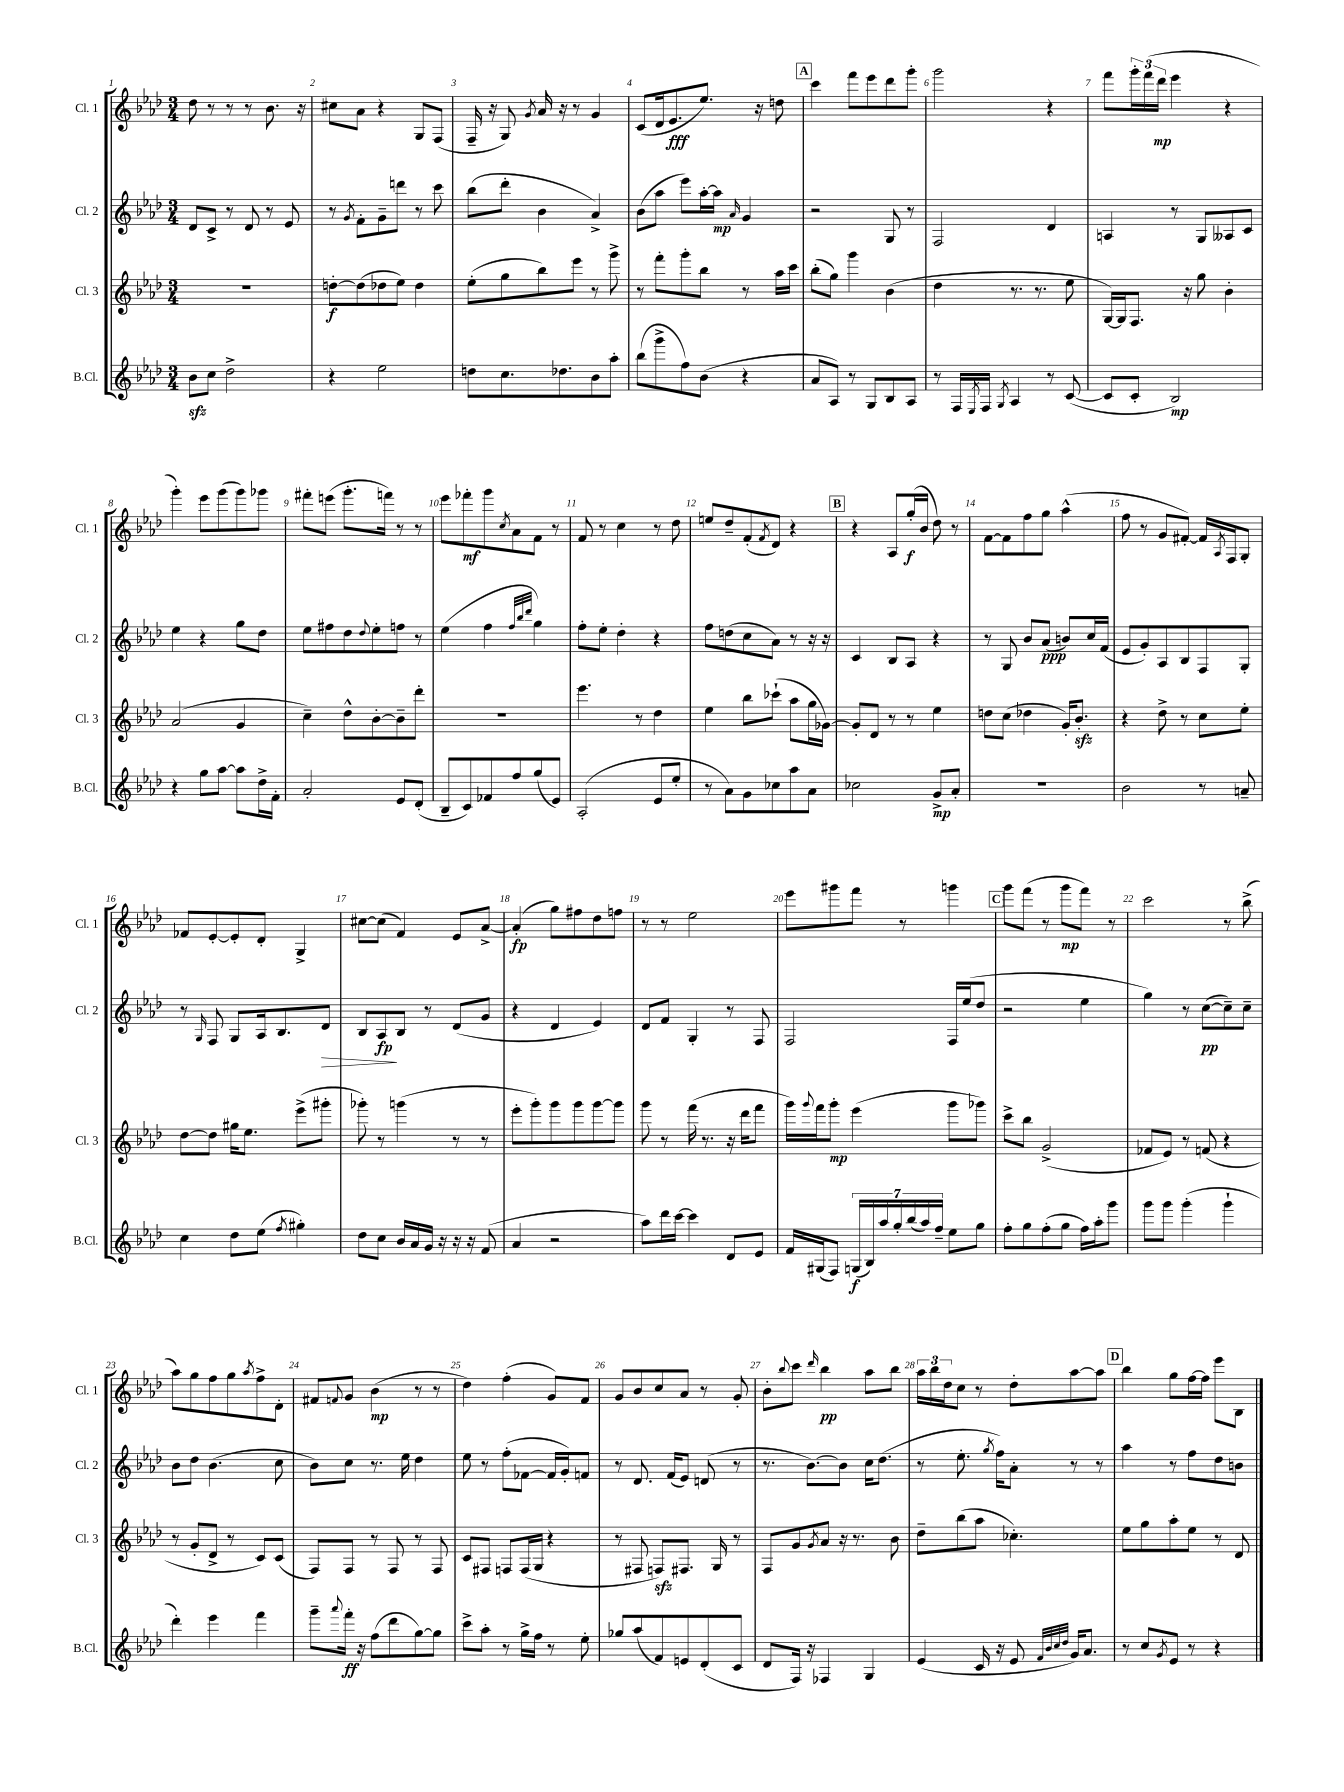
<<
\new StaffGroup <<
\new Staff = "s0" \with { instrumentName = "Cl. 1" shortInstrumentName = "Cl. 1" } {
    \clef treble \key aes \major \numericTimeSignature \time 3/4
    des''8 r8 r8 r8 bes'8. r16 |
    cis''8 aes'8 r4 g8 f8( |
    f16-- r16 g8) \acciaccatura { g'8 } aes'16 r16 r8 g'4 |
    c'8( des'16 ees'8.\fff ees''8.) r16 d''8 |
    \mark \markup { \box "A" } c'''4 f'''8 ees'''8 des'''8 g'''8-. |
    g'''2 r4 |
    f'''8 \tuplet 3/2 { g'''16-. f'''16( des'''16\mp } ees'''4 r4 |
    g'''4-.) ees'''8 g'''8( g'''8) ges'''8 |
    fis'''8-. e'''8( g'''8.-. f'''16) r8 r8 |
    ees'''8 fes'''8-.\mf g'''8 \acciaccatura { c''8 } aes'8 f'8 r8 |
    f'8 r8 c''4 r8 des''8 |
    e''8 des''8-- f'8-.( \acciaccatura { f'8 } des'8) r4 |
    \mark \markup { \box "B" } r4 aes8 g''16-.\f( bes'16 des''8) r8 |
    f'8~ f'8 f''8 g''8 aes''4-^( |
    f''8 r8 g'8 fis'8~-.) fis'16 \acciaccatura { aes8 } f16 g8-. |
    fes'8 ees'8~-. ees'8-. des'8-. g4-> |
    cis''8~ cis''8( f'4) ees'8 aes'8~-> |
    aes'4-.\fp( g''8) fis''8 des''8 f''8 |
    r8 r8 ees''2 |
    ees'''8 gis'''8 f'''8 r8 g'''4 |
    \mark \markup { \box "C" } g'''8 f'''8( r8 g'''8\mp f'''8) r8 |
    c'''2 r8 bes''8->( |
    aes''8) g''8 f''8 g''8 \acciaccatura { aes''8 } f''8-> des'8-. |
    fis'8 \appoggiatura { f'8 } g'8 bes'4\mp( r8 r8 |
    des''4) f''4-.( g'8) f'8 |
    g'8 bes'8 c''8 aes'8 r8 g'8-. |
    bes'8-. \appoggiatura { bes''8 } c'''8 \grace { des'''16 } bes''4\pp aes''8 bes''8 |
    \tuplet 3/2 { aes''16 bes''16 des''16 } c''8 r8 des''8-. aes''8~ aes''8 |
    \mark \markup { \box "D" } bes''4 g''8 f''16~ f''16 ees'''8 bes8 \bar "|." |
}
\new Staff = "s1" \with { instrumentName = "Cl. 2" shortInstrumentName = "Cl. 2" } {
    \clef treble \key aes \major \numericTimeSignature \time 3/4
    des'8 c'8-> r8 des'8 r8 ees'8 |
    r8 \acciaccatura { g'8 } f'8-. g'8-- d'''8 r8 c'''8 |
    bes''8( des'''8-. bes'4 aes'4->) |
    bes'8( aes''8 ees'''8) aes''16~-. aes''16\mp \grace { aes'16 } g'4 |
    \mark \markup { \box "A" } r2 g8 r8 |
    f2 des'4 |
    a4 r8 g8 aeses8 c'8 |
    ees''4 r4 g''8 des''8 |
    ees''8 fis''8 des''8 \appoggiatura { des''8 } ees''8-. f''8 r8 |
    ees''4( f''4 \grace { f''32 bes''32 des'''32 } g''4) |
    f''8-. ees''8-. des''4-. r4 |
    f''8 d''8( c''8 aes'8) r8 r16 r16 |
    \mark \markup { \box "B" } c'4 bes8 aes8 r4 |
    r8 g8 bes'8 aes'8\ppp( b'8) c''16 f'16( |
    ees'8 g'8-.) aes8 bes8 f8 g8-. |
    r8 \grace { g16 } f8 g8 aes16 bes8. des'8\> |
    bes8 aes8\fp\! bes8 r8 des'8( g'8 |
    r4 des'4 ees'4) |
    des'8 f'8 g4-. r8 f8 |
    f2 f16 ees''16( des''8 |
    \mark \markup { \box "C" } r2 ees''4 |
    g''4) r8 c''8~\pp( c''8--) c''8-- |
    bes'8 des''8 bes'4.( c''8 |
    bes'8) c''8 r8. ees''16 des''4 |
    ees''8 r8 f''8-.( fes'8~ fes'16 g'16-.) f'8 |
    r8 des'8. f'16( ees'8) d'8( r8 |
    r8. bes'8.~) bes'8 c''16 des''8.( |
    r8 ees''8.-. \acciaccatura { g''8 } f''16) aes'8-. r8 r8 |
    \mark \markup { \box "D" } aes''4 r8 f''8 des''8 b'8 \bar "|." |
}
\new Staff = "s2" \with { instrumentName = "Cl. 3" shortInstrumentName = "Cl. 3" } {
    \clef treble \key aes \major \numericTimeSignature \time 3/4
    r2. |
    d''8~-.\f d''8( des''8 ees''8) des''4 |
    ees''8-.( g''8 bes''8) ees'''8 r8 g'''8-> |
    r8 f'''8-. g'''8-. bes''8 r8 aes''16 c'''16 |
    \mark \markup { \box "A" } bes''8-.( g''8) g'''4 bes'4( |
    des''4 r8. r8. ees''8 |
    g16~) g16 f8. r16 g''8 bes'4-. |
    aes'2( g'4 |
    c''4--) des''8-^ bes'8~-. bes'8-- des'''8-. |
    R2. |
    ees'''4. r8 des''4 |
    ees''4 bes''8 ces'''8-!( aes''8 g''16 ges'16~) |
    \mark \markup { \box "B" } ges'8-. des'8 r8 r8 ees''4 |
    d''8 c''8( des''4 g'16-.) bes'8.-.\sfz |
    r4 des''8-> r8 c''8 ees''8-. |
    des''8~ des''8 gis''16 ees''8. ees'''8->( gis'''8-. |
    ges'''8-.) r8 g'''4( r8 r8 |
    ees'''8-. g'''8-.) g'''8 g'''8 g'''8~ g'''8 |
    g'''8 r8 f'''16( r8. r16 des'''16 f'''8 |
    g'''16) \appoggiatura { g'''8 } f'''16 g'''8-.\mp ees'''4( g'''8 ges'''8) |
    \mark \markup { \box "C" } c'''8-> bes''8 g'2->( |
    fes'8 ees'8) r8 f'8( r4 |
    r8 g'8-. des'8-> r8 c'8) c'8( |
    f8) f8 r8 f8 r8 f8 |
    c'8 fis8 f8 f16( g16 r4 |
    r8 fis8 f8\sfz) fis8. g16 r8 |
    f8 g'8 \acciaccatura { g'8 } aes'8 r16 r8. bes'8 |
    des''8-- bes''8( aes''8 ces''4.-.) |
    \mark \markup { \box "D" } ees''8 g''8 aes''8-. ees''8 r8 des'8 \bar "|." |
}
\new Staff = "s3" \with { instrumentName = "B.Cl." shortInstrumentName = "B.Cl." } {
    \clef treble \key aes \major \numericTimeSignature \time 3/4
    bes'8\sfz c''8 des''2-> |
    r4 ees''2 |
    d''8 c''8. des''8. bes'8 aes''8-. |
    bes''8( g'''8-> f''8) bes'8( r4 |
    \mark \markup { \box "A" } aes'8 aes8) r8 g8 bes8 aes8 |
    r8 f16 \acciaccatura { ees8 } f16 \acciaccatura { g8 } aes4 r8 c'8~( |
    c'8 c'8-. bes2\mp) |
    r4 g''8 aes''8~ aes''8 des''16-> f'16-. |
    aes'2-. ees'8 des'8-.( |
    bes8-- c'8) fes'8 f''8 g''8( ees'8) |
    aes2-.( ees'8 ees''8-. |
    r8 aes'8) g'8 ces''8 aes''8 aes'8 |
    \mark \markup { \box "B" } ces''2 g'8->\mp aes'8-. |
    R2. |
    bes'2 r8 a'8-- |
    c''4 des''8 ees''8( \acciaccatura { f''8 } gis''4-.) |
    des''8 c''8 bes'16 aes'16 g'16 r16 r16 r16 f'8( |
    aes'4 r2 |
    aes''8) des'''16 c'''16~ c'''4 des'8 ees'8 |
    f'16 gis16( f8) \tuplet 7/4 { g16\f( bes16) aes''16 g''16-. bes''16( aes''16) f''16-- } ees''8 g''8 |
    \mark \markup { \box "C" } f''8-. g''8 f''8-.( g''8 f''16) aes''16-. g'''8 |
    g'''8 g'''8 g'''4-.( g'''4-! |
    des'''4-.) ees'''4 f'''4 |
    g'''8-- \appoggiatura { aes'''8 } f'''16-.\ff r16 f''8( des'''8 g''8~) g''8 |
    c'''8-> aes''8-. r8 g''16-> f''16 r8 ees''8-. |
    ges''8 aes''8( f'8) e'8 des'8-.( c'8 |
    des'8 f16) r16 fes4 g4 |
    ees'4( c'16 r16 ees'8 \grace { f'32 bes'32 c''32 des''32 } g'16) aes'8. |
    \mark \markup { \box "D" } r8 c''8 \acciaccatura { g'8 } ees'8 r8 r4 \bar "|." |
}
>>
>>
\layout { \context { \Score \override BarNumber.break-visibility = ##(#f #t #t) barNumberVisibility = #all-bar-numbers-visible } }
